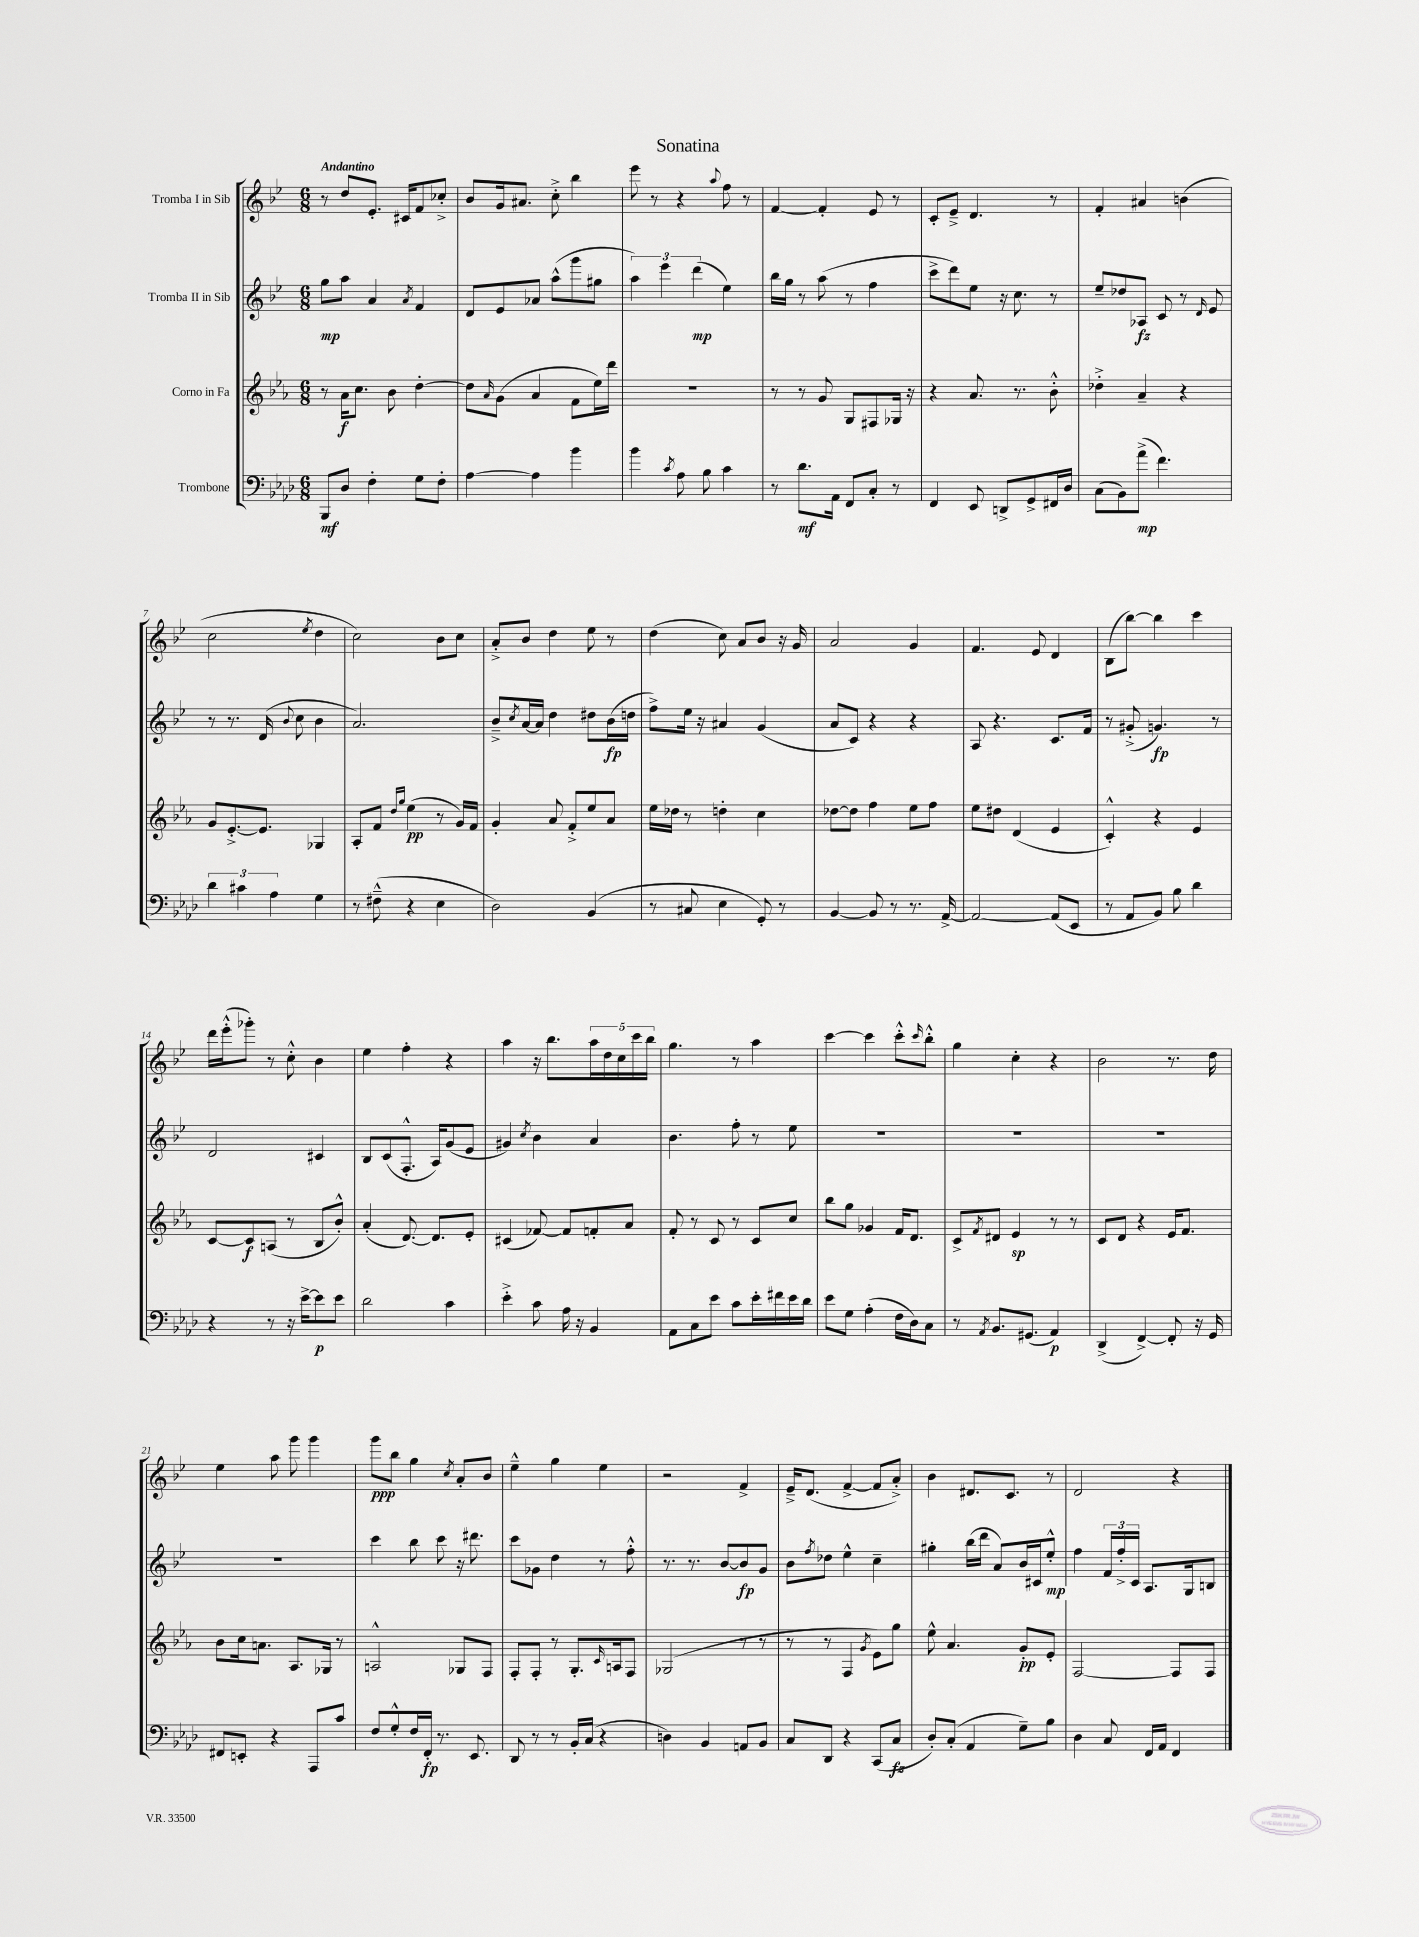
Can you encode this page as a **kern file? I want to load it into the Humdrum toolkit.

**kern	**kern	**kern	**kern
*staff4	*staff3	*staff2	*staff1
*clefF4	*clefG2	*clefG2	*clefG2
*k[b-e-a-d-]	*k[b-e-a-]	*k[b-e-]	*k[b-e-]
*M6/8	*M6/8	*M6/8	*M6/8
8BBB-	8r	8gg	8r
8D-	16a-	8aa	8dd
.	8.cc	.	.
4F'	.	4a	8.e-'
.	8b-	.	.
.	.	.	16c#
.	.	8qa	.
8G	[4dd'	4f	8f
8F'	.	.	8cc-'^
=	=	=	=
[4A-	8dd]	8d	8b-
.	16qqa-	.	.
.	(8g	8e-	16g
.	.	.	8.a#
4A-]	4a-	8a-	.
.	.	(8aa^^	8cc'^
4b-	8f	8ggg	4bb-
.	16ee-)	8gg#	.
.	16ddd	.	.
=	=	=	=
4b-	2.r	6aa)	8eee-
.	.	.	8r
.	.	6eee-	.
8qc	.	.	.
8A-	.	.	4r
.	.	(6ddd	.
8B-	.	.	.
.	.	.	8qqaa
4c	.	4ee-)	8ff
.	.	.	8r
=	=	=	=
8r	8r	16bb-	[4f
.	.	16gg	.
8.d-	8r	8r	.
.	8g	(8aa	4f']
16AA-	.	.	.
8FF	8G	8r	.
8C'	8F#	4ff	8e-
8r	16G-	.	8r
.	16r	.	.
=	=	=	=
4FF	4r	8ccc^	8c'
.	.	8ddd)	8e-~^
8EE-	8.a-	8ee-	4.d
8DD^	.	16r	.
.	8.r	8.cc	.
8GG^	.	.	.
16FF#	8b-'^^	8r	8r
16D-	.	.	.
=	=	=	=
(8C	4dd-'^	8ee-~	4f'
8BB-)	.	8dd-	.
(8a-^	4a-~	8A-	4a#
4.f)	.	8c	.
.	4r	8r	(4b
.	.	16qqd	.
.	.	8e-	.
=	=	=	=
6d-	8g	8r	2cc
.	[8.e-'^	8.r	.
6c#	.	.	.
.	8.e-]	(16d	.
6A-	.	.	.
.	.	8qqb-	.
.	.	8cc	.
.	.	.	8qee-
4G	4G-	4b-	4dd
=	=	=	=
8r	8A-'	2.a)	2cc)
(8F#~^^	8f	.	.
.	16qqdd	.	.
.	16qqgg	.	.
4r	(4ee-	.	.
4E-	8r	.	8b-
.	16g)	.	8cc
.	16f	.	.
=	=	=	=
2D-)	4g'	8b-~^	8a'^
.	.	8qcc	.
.	.	[16a	8b-
.	.	16a]	.
.	8a-	4dd	4dd
.	8f'^	.	.
(4BB-	8ee-	8dd#	8ee-
.	8a-	(16b-	8r
.	.	16dd	.
=	=	=	=
8r	16ee-	8ff^)	(4dd
.	16dd-	.	.
8C#	8r	16ee-	.
.	.	16r	.
4E-	4dd'	4a#	8cc)
.	.	.	8a
8GG')	4cc	(4g	8b-
8r	.	.	16r
.	.	.	16g
=	=	=	=
[4BB-	[8dd-	8a	2a
.	8dd-]	8c)	.
8BB-]	4ff	4r	.
8r	.	.	.
8.r	8ee-	4r	4g
.	8ff	.	.
[16AA-^	.	.	.
=	=	=	=
2AA-_	8ee-	8A	4.f
.	8dd#	4.r	.
.	(4d	.	.
.	.	.	8e-
(8AA-]	4e-	8.c	4d
8EE-	.	.	.
.	.	16f	.
=	=	=	=
8r	4c'^^)	8r	(8B-
8AA-	.	(8g#'^	[8bb-)
8BB-)	4r	4.g)	4bb-]
8B-	.	.	.
4d-	4e-	.	4ccc
.	.	8r	.
=	=	=	=
4r	[8c	2d	16ddd
.	.	.	(16eee-'^^
.	8c]	.	8ggg-')
8r	(8A	.	8r
16r	8r	.	8cc'^^
[16e-^	.	.	.
8e-]	8B-	4c#	4b-
8e-	8b-'^^)	.	.
=	=	=	=
2d-	(4a-'	8B-	4ee-
.	.	(8c	.
.	[8.d)	8.F'^^	4ff'
.	8.d]	16A)	.
4c	.	(8g	4r
.	8e-'	8e-	.
=	=	=	=
4e-'^	(4c#	4g#)	4aa
.	.	8qcc	.
8c	[8f-)	4b-	16r
.	.	.	8.bb-
16A-	8f-]	.	.
16r	.	.	.
4BB-	8f'	4a	20aa
.	.	.	20dd
.	.	.	20cc
.	8a-	.	.
.	.	.	20ccc
.	.	.	20bb-
=	=	=	=
8AA-	8f'	4.b-	4.gg
8C	8r	.	.
8e-	8c	.	.
8c	8r	8ff'	8r
16e-'	8c	8r	4aa
16f#	.	.	.
16e-	8cc	8ee-	.
16d-	.	.	.
=	=	=	=
8e-	8bb-	2.r	[4ccc
8G	8gg	.	.
(4A-'	4g-	.	4ccc]
16F	16f	.	8ccc'^^
16D-)	8.d	.	.
.	.	.	16qqccc
8C	.	.	8bb-'^^
=	=	=	=
8r	8c^	2.r	4gg
8qAA-	8qf	.	.
8.BB-	8d#	.	.
.	4e-	.	4cc'
(8.GG#	.	.	.
4AA-)	8r	.	4r
.	8r	.	.
=	=	=	=
(4DD-^	8c	2.r	2b-
.	8d	.	.
[4FF^)	4r	.	.
8FF']	16e-	.	8.r
.	8.f	.	.
16r	.	.	.
16GG	.	.	16dd
=	=	=	=
8FF#	8b-	2.r	4ee-
8EE'	16cc	.	.
.	8.a	.	.
4r	.	.	8aa
.	8.A-	.	8ggg
8AAA-	.	.	4ggg
.	16G-	.	.
8c	8r	.	.
=	=	=	=
8F	2A^^	4ccc	8ggg
8G'^^	.	.	8bb-
16F	.	8bb-	4gg
16FF'	.	.	.
8.r	.	8ccc	.
.	.	.	8qcc
.	8G-	16r	8a'
8.EE-	.	8.ddd#	.
.	8F	.	8b-
=	=	=	=
8DD-	8F'	8ccc	4ee-~^^
8r	8F'	8g-	.
8r	8r	4dd	4gg
16BB-'	8.G'	.	.
(16C	.	.	.
4r	.	8r	4ee-
.	16qqc	.	.
.	16A	.	.
.	8F	8ff'^^	.
=	=	=	=
4D)	(2G-	8.r	2r
.	.	8.r	.
4BB-	.	.	.
.	.	[8b-	.
8AA	8r	8b-]	4f^
8BB-	8r	8g	.
=	=	=	=
8C	8r	8b-	16e-~^
.	.	.	(8.d
.	.	8qff	.
8DD-	8r	8dd-	.
4r	4F	4ee-^^	[4f^
.	8qg	.	.
(8CC	8e-)	4cc~	8f]
8C	8gg	.	8a'^)
=	=	=	=
8D-')	8ee-^^	4gg#'	4b-
(8C'	4.a-	.	.
4AA-	.	(16bb-	8.d#
.	.	16ddd	.
.	.	8a)	.
.	.	.	8.c
8G~)	8g'	16b-	.
.	.	16c#	.
8B-	8e-'	8ee-'^^	8r
=	=	=	=
4D-	[2F	4ff	2d
8C	.	24f	.
.	.	24ff'^	.
.	.	24c	.
16FF	.	8.A	.
16AA-	.	.	.
4FF	8F]	.	4r
.	.	16G	.
.	8F	8B	.
==	==	==	==
*-	*-	*-	*-
